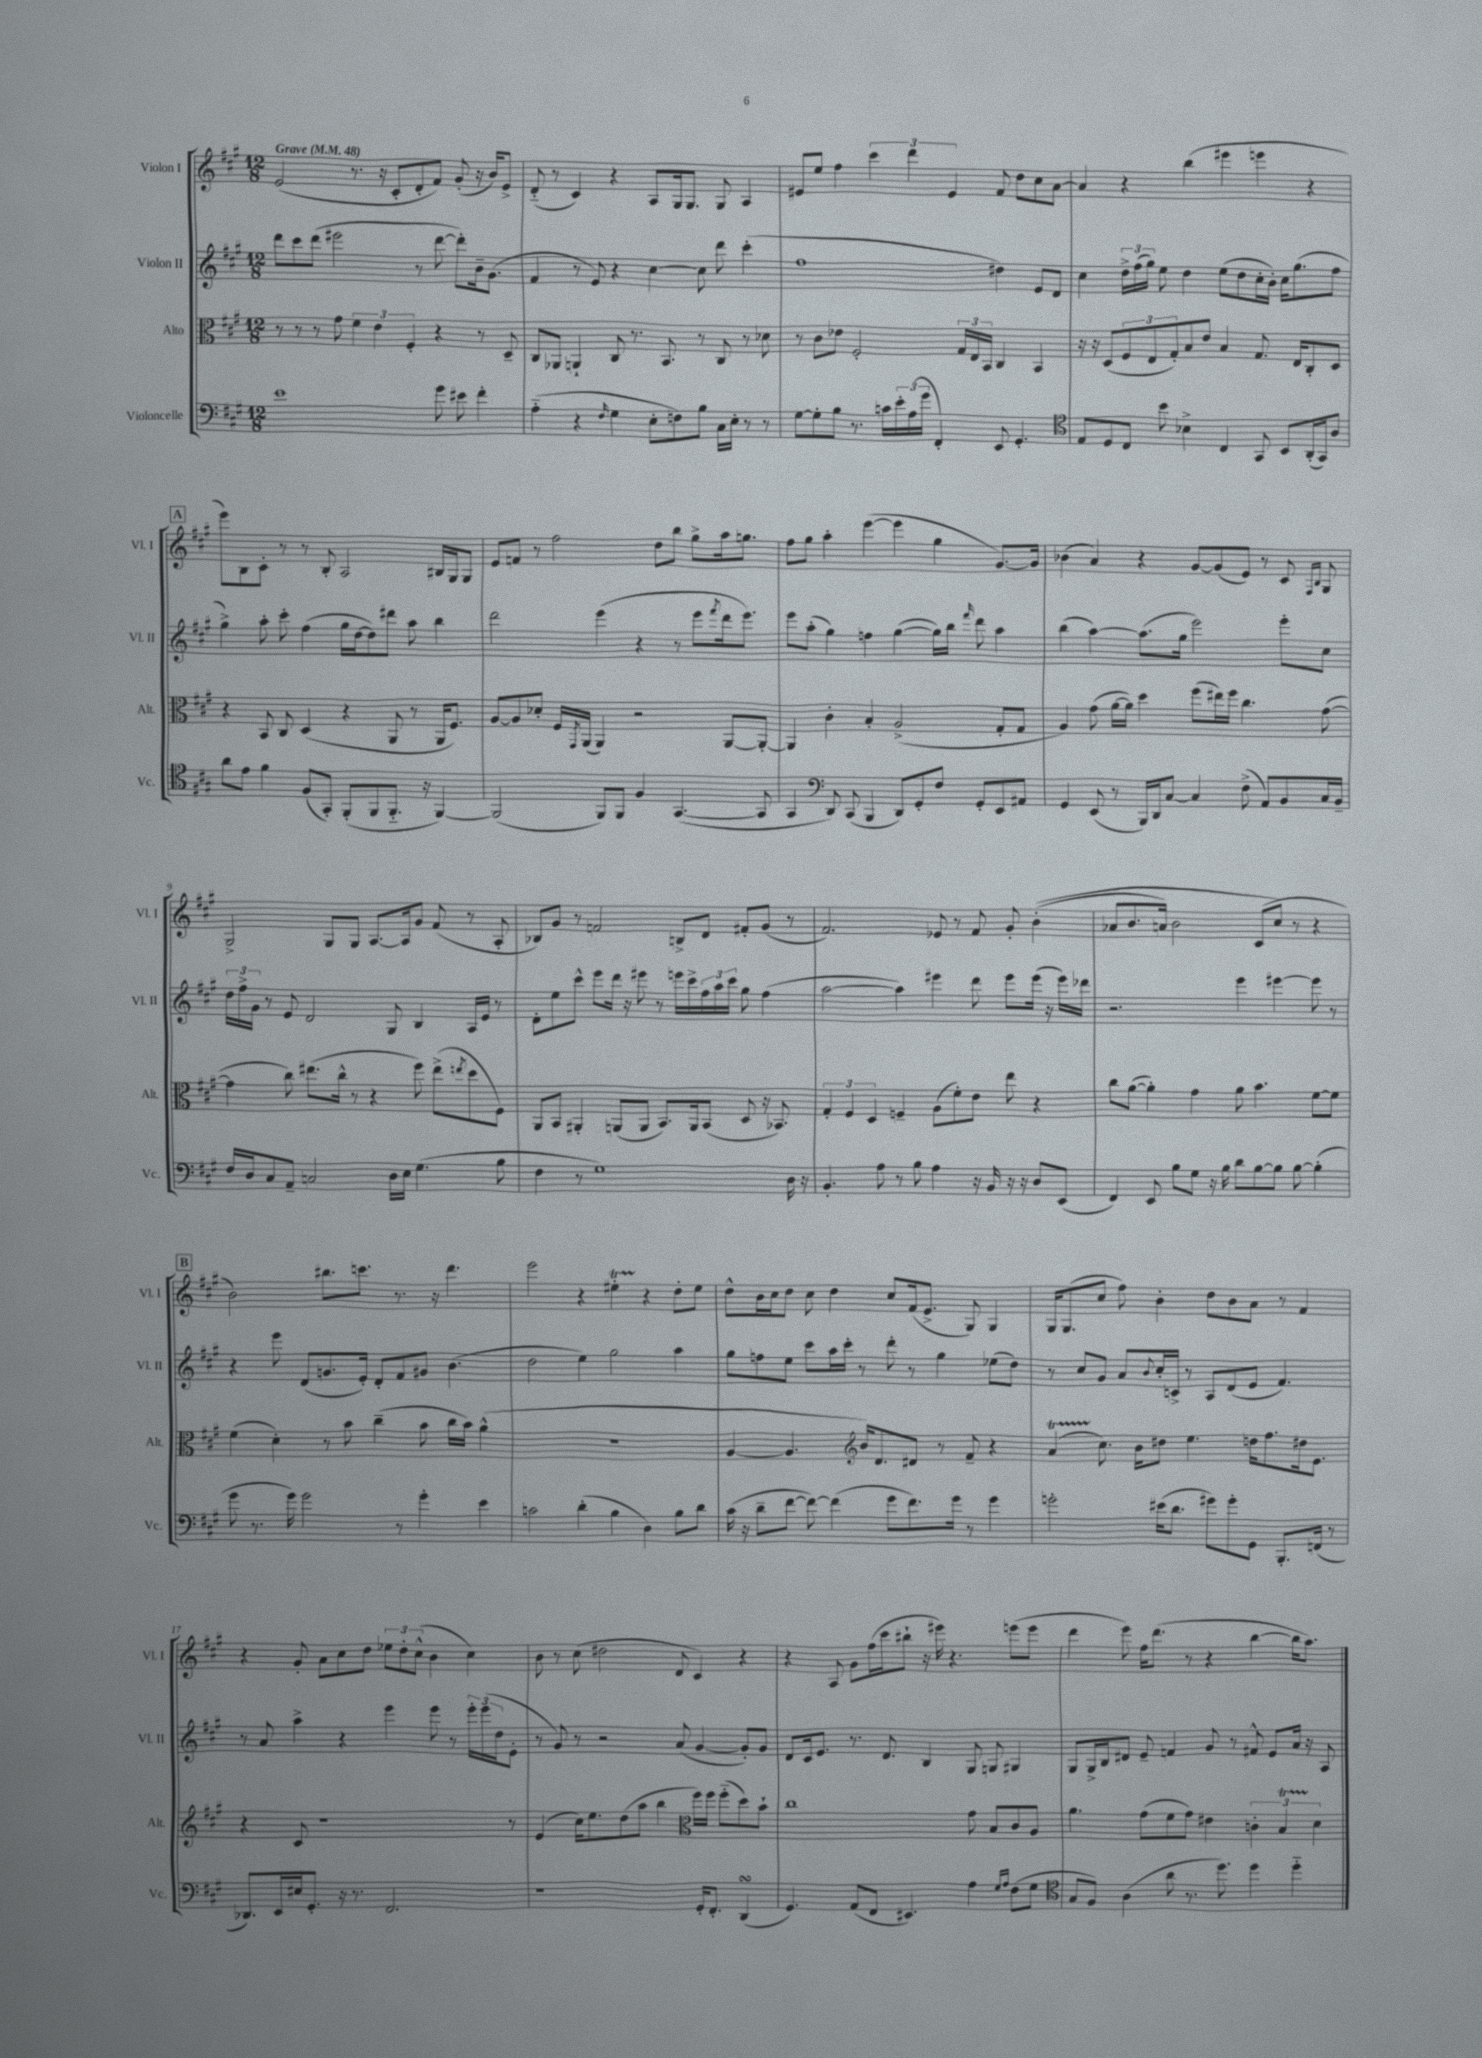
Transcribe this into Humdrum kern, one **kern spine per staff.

**kern	**kern	**kern	**kern
*staff4	*staff3	*staff2	*staff1
*clefF4	*clefC3	*clefG2	*clefG2
*k[f#c#g#]	*k[f#c#g#]	*k[f#c#g#]	*k[f#c#g#]
*M12/8	*M12/8	*M12/8	*M12/8
*MM48	*MM48	*MM48	*MM48
1e	8r	8ddd	(2e
.	8r	8ccc#	.
.	8r	(8ddd	.
.	8g#	2eee#	.
.	6f#	.	8.r
.	6e	.	.
.	.	.	16r
.	.	.	8c#'
.	6F#'	.	.
.	.	8r	8d'
8g#	4r	[8ddd	8f#)
8e#	.	8ddd'])	(8g#'
4f#'	8r	16b~	16r
.	.	(8.g#	16b)
.	8D~	.	8e^
=	=	=	=
(4A'~	8C#	4f#	(8d'~
.	8AA-	.	8r
4r	4AA`	8r	4c#)
.	.	8e)	.
16qqF#	.	.	.
4G#	8C#	4r	4r
.	8.r	.	.
8E'	.	[4cc#	8A
.	8.BB	.	.
8F)	.	.	16G#
.	.	.	8.G#
8B	8r	8cc#]	.
16C#	8C#	8ddd	8G#
16E'	.	.	.
8r	8r	(4ccc#'	4A
8r	8d-	.	.
=	=	=	=
[8G#	8r	1ff#	8e#
8G#']	8c#	.	8ee
8B	8e-	.	4ff#
8.r	2F#'	.	.
.	.	.	6ccc#
16c	.	.	.
24e'	.	.	.
(24A	.	.	6ddd
24g#	.	.	.
4FF#')	.	.	.
.	.	.	6e#
.	24G#	.	.
.	24E	.	.
.	24BB	.	.
8EE	4C#	4dd#)	8f#
4.GG#'	.	.	8dd
.	4BB	8e	8cc#
.	.	8d	[8a
=	=	=	=
*clefC4	*	*	*
8E	16r	4cc#	4a]
.	16r	.	.
8D	(8D	.	.
8C#	12F#	24dd^	4r
.	.	(24ff#	.
.	12E	24gg#)	.
8b	.	8ee	.
.	12G#')	.	.
4B-^	8B	4dd	(4bb
.	8e	.	.
4C#	4B	(8ee	4eee#
.	.	8dd	.
8GG#	8.G#	16cc#'	4eee
.	.	16b')	.
8BB	.	16cc#	.
.	16E	(8.gg#	.
(16AA'	8C#'	.	4r
16GG#)	.	.	.
8A	8D	8ff#	.
=	=	=	=
8a	4r	4gg#^)	8eee)
8e	.	.	8B
4f#	8BB	8aa'	8c#'
.	8C#	8ccc#'	8r
(8F#	(4D	(4ff#	8r
8GG#')	.	.	8B'
(8FF#'	4r	16gg#	2A
.	.	[16dd	.
8FF#	.	8dd])	.
8.FF#'~	8AA	8ddd#	.
.	8r	8aa	.
16r	.	.	.
[4FF#)	16AA	4bb	16B#
.	8.F#)	.	16G#
.	.	.	8G#
=	=	=	=
(2FF#]	[8A	2ddd	8e
.	8A]	.	8f
.	8d-'	.	8r
.	16F#	.	2ff#
.	8qGG#	.	.
.	(16AA	.	.
8FF#)	4AA)	(4eee	.
8FF#	.	.	.
4F#	2r	4r	.
.	.	.	8dd
([4.GG#	.	8r	8bb
.	.	8eee	8gg#^
.	.	8qfff#	.
.	[8AA	16ddd	16aa
.	.	8.eee)	8.gg
8GG#]	8AA'_	.	.
=	=	=	=
4GG#	4AA]	8eee	8ff#
.	.	(8aa'	8gg#
*clefF4	*	*	*
8DD)	4c#'	4gg#)	4aa'
(8CC#	.	.	.
4BBB	4B'	4ff	([4eee
8DD)	(2A^	([4gg#	4eee]
8GG#'	.	.	.
8F#	.	16gg#])	4gg#
.	.	16bb	.
.	.	16qqfff#	.
8GG#'	.	8ddd	.
8EE	8G#'	4aa	[8.g#)
8AA#	8G#	.	.
.	.	.	16g#]
=	=	=	=
4GG#	4A)	(4bb	(4b-
(8EE	(8g#	[4aa)	4a)
8r	[16a	.	.
.	16a])	.	.
16BBB)	4dd	(8.aa]	4r
16DD	.	.	.
[8C#	.	.	.
.	.	16gg#	.
4C#]	(8ff#	2eee)	[8g#
.	16ee#)	.	(8g#]
.	16ff#	.	.
(8F#^	4.cc#	.	8e)
8AA)	.	.	8r
8BB	.	8eee'	8c#
.	.	.	16qqF#
.	.	.	16qqB
16C#	([8g#	8cc#	8G#
16BB~	.	.	.
=	=	=	=
16F#	4g#]	24dd	2G#^
.	.	24ff#^	.
16D	.	.	.
.	.	24g#	.
8C#	.	8r	.
8AA~	8cc#)	8e	.
2C	(8.ee#	2d	.
.	.	.	8G#
.	16cc#^^	.	.
.	8r	.	8G#
.	4r	.	[8.A
16D	.	8G#	.
16E	.	.	16A]
(4.G#	8ff#)	4B	8g#
.	(8ee#^	.	(8f#
.	8qee	.	.
.	8dd	16A	8r
.	.	16e	.
8B	8F#)	8r	8A'
=	=	=	=
4F#	8AA	8d'	8B-)
.	8BB	8ee	8g#
8r	4AA#'	8ccc#^^	8r
1G#)	.	8eee	2f
.	(8AA	16ddd	.
.	.	16r	.
.	8AA	8eee#	.
.	8.BB)	8r	.
.	.	16eee	8B^
.	16AA	16ccc#^	.
.	(8BB	24ff#	8d
.	.	24aa	.
.	.	24ccc#	.
.	8D	8gg#	8f#'
.	16r	(4ff#	(8g#
.	8.BB-)	.	.
16D	.	.	8r
16r	.	.	.
=	=	=	=
4.BB'	6G#'	[2aa	2.f#)
.	6F#	.	.
.	6D	.	.
8A	.	.	.
8r	4F~	4aa])	.
8B	.	.	.
4A	(8A	4eee#	8e-
.	8f#')	.	8r
16r	8e	8ddd	8f#
16BB	.	.	.
16r	8ee	8eee#	8g#'
16r	.	.	.
8D	4r	(16eee#	&((4b'
.	.	16r	.
(8EE	.	16eee#)	.
.	.	16ddd-	.
=	=	=	=
4FF#)	8cc#	2.r	8a-
.	([8a	.	8.b
8EE	4a'])	.	.
.	.	.	16a)
8B	.	.	2b
8G#	4g#	.	.
16r	.	.	.
16B	.	.	.
8d	8a	4eee	.
[8B	4.b	.	(8c#
8B]	.	[4eee#	8cc#&)
[8B	.	.	8r
(4B']	[8f#	8eee#]	4r
.	8f#]	8r	.
=	=	=	=
8g#	(4f#	4r	2b)
8.r	.	.	.
.	4d')	8eee	.
16g#)	.	.	.
2g#	.	(8d	.
.	8r	8.g	8.bb#
.	8b	.	.
.	.	16e')	8.ccc
.	(4cc#~	8d'	.
8r	.	8f#	8.r
4g#'	8b	8g#	.
.	.	.	16r
.	16cc#	(4.b	4.ddd
.	16b)	.	.
4e	(4a^^	.	.
=	=	=	=
2c	1.r	2dd	2eee
(4d'	.	4ee)	4r
4B	.	2gg#	4ee#'
4D)	.	.	4r
8B	.	4aa	8dd'
8d	.	.	8ee#
=	=	=	=
(16c#	[4A	8gg#	8dd^^
16r	.	.	.
8d~	.	8ff	16b
.	.	.	16cc#
[8f#	4.A]	8ee	8dd
8f#_)	.	8ccc#	8cc#
(4f#]	.	16aa	4dd
.	.	16ccc#'	.
*	*clefG2	*	*
.	16b)	8r	.
.	8.d	.	.
8g#	.	8ddd'	8cc#
8.f#)	8d#	8r	(16f#
.	.	.	8.e^
.	8r	4gg#	.
16g#	.	.	.
8r	8f#~	.	8G#)
4g#	4r	(8ee-	4G#
.	.	8dd)	.
=	=	=	=
2g'	(4a	8r	16G#
.	.	.	(8.G#
.	.	8cc#	.
.	8.cc#)	8g#	8cc#
.	.	8a	8ff#)
.	16b	.	.
.	.	8qqb	.
(16e#	8dd#	16cc#'	4b'
8.d	.	16c^	.
.	4.ee	8r	.
8g#)	.	8A	8dd
8g#'	.	(8d	8b
8GG#	16dd	8e	8a
.	8.ff#	.	.
8.BBB'	.	4.f#)	8r
.	16dd#	.	4f#
(16FF	8.e	.	.
8r	.	.	.
=	=	=	=
8.DD-)	4r	8r	4r
.	.	8a	.
16EE	.	.	.
16E#	8c#	4aa^	8g#'
8.GG#'	.	.	.
.	1r	.	8a
16r	.	4r	8cc#
8.r	.	.	.
.	.	.	8dd
2.FF#	.	4eee	12ee-
.	.	.	12dd'
.	.	.	(12cc#^^
.	.	8eee	4b
.	.	8r	.
.	.	24eee'	4cc#)
.	.	(24eee	.
.	.	24dd	.
.	8r	8e'	.
=	=	=	=
1r	(4e	8r	8b
.	.	8g#)	8r
.	16cc#)	8r	(8cc#
.	8.ee	.	.
.	.	2r	2dd#
.	(8dd	.	.
.	8aa	.	.
.	4bb	.	.
.	.	(8a	8d
*	*clefC3	*	*
16GG#'	16ff#)	[4g#	4c#)
8.FF#'	16ff#	.	.
.	(8ff#'~	.	.
(4DD	8dd)	8g#'])	4r
.	8b`	8g#	.
=	=	=	=
4.GG#)	1cc#	8d	4r
.	.	16c#	.
.	.	8.e	.
.	.	.	8A
(8AA	.	8.r	8g#
8FF#	.	.	(16ff#
.	.	8.d	16ccc#
4.EE#)	.	.	8bb#`
.	.	4B	16r
.	.	.	16eee#)
.	.	.	4.r
4A	8g#	8G#	.
.	8B	8G	.
16qqG#	.	.	.
16qqA	.	.	.
(8F#	8c#	4G#	(8eee
8G#	8A	.	8eee
=	=	=	=
*clefC4	*	*	*
8G#	4.a	8G#	4ddd
8F#)	.	16G#^	.
.	.	16B	.
(4A	.	8d#	8eee)
.	(8g#	8e~	16ff#
.	.	.	(8.ddd
8a	8f#	4f	.
8.r	8g#)	.	8r
.	4e#	8g#	4r
8.dd)	.	.	.
.	.	8r	.
4dd	6c'	8f#^^	[4bb
.	.	8e	.
.	6B	.	.
4dd'~	.	16a	16bb]
.	.	16r	8.aa)
.	6d	.	.
.	.	8A	.
==	==	==	==
*-	*-	*-	*-
